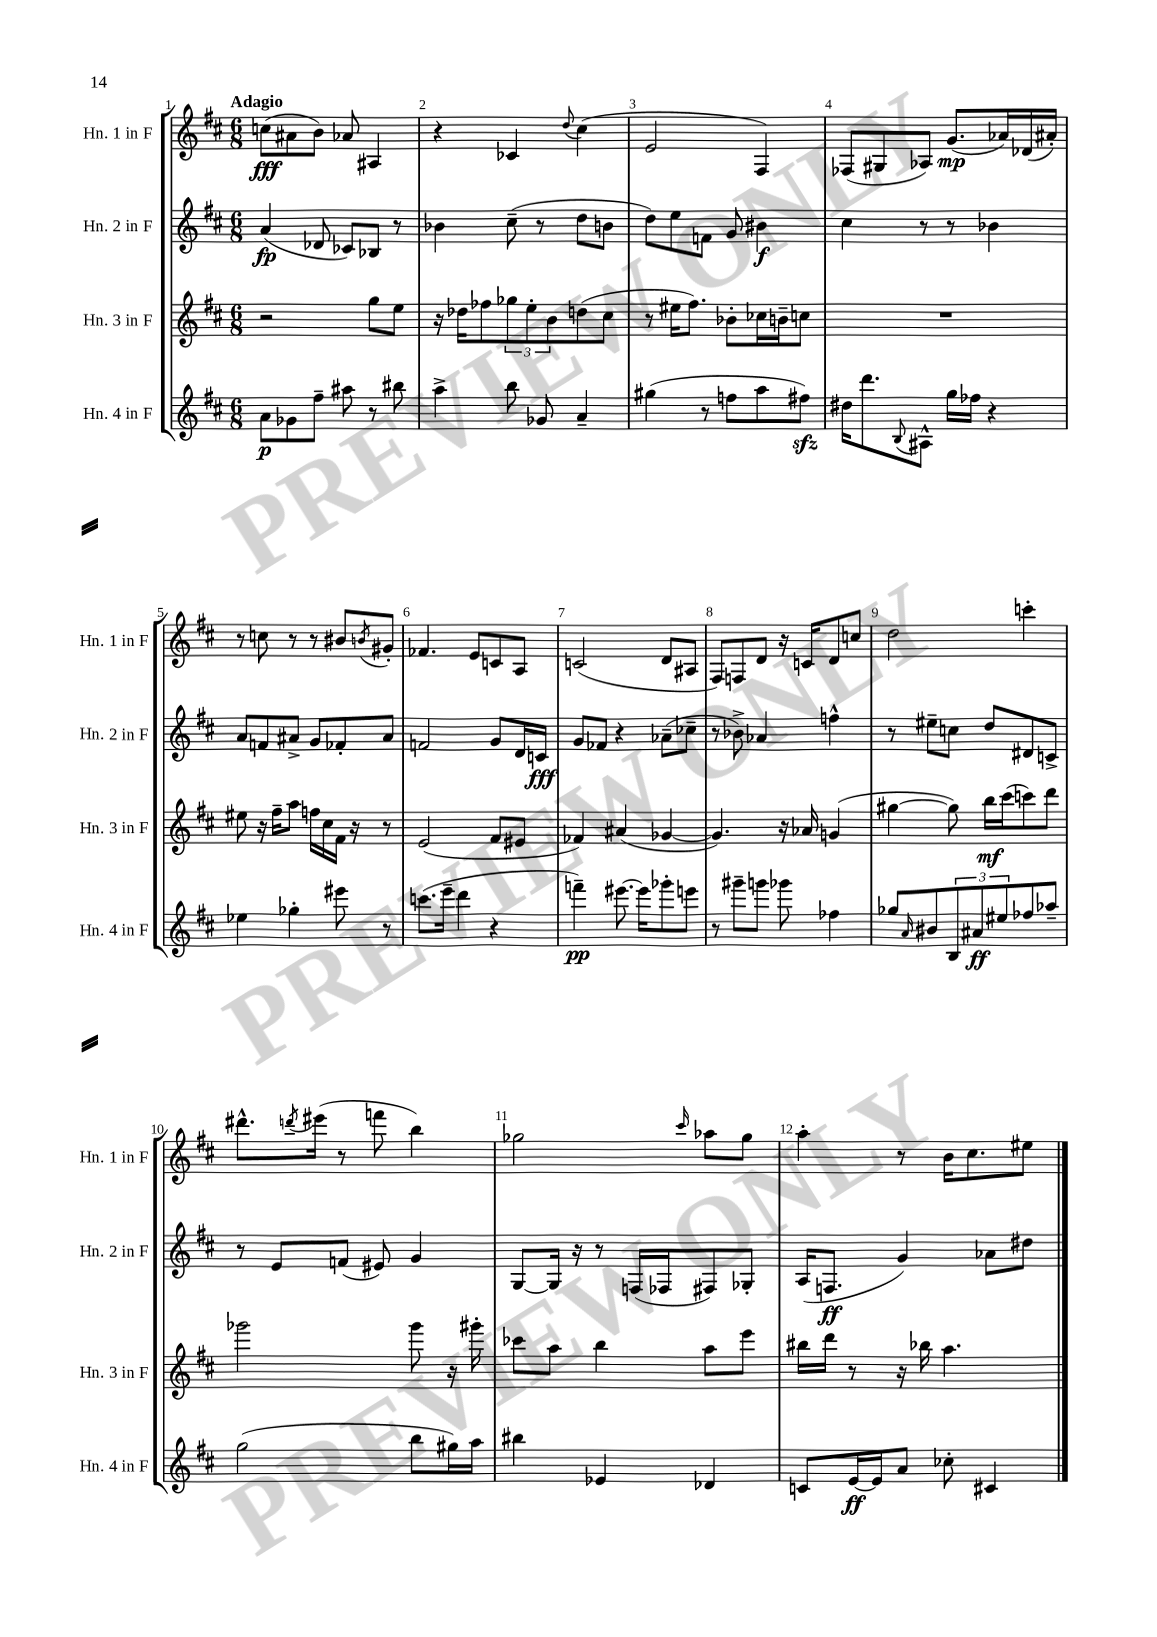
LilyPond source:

<<
\new StaffGroup <<
\new Staff = "s0" \with { instrumentName = "Hn. 1 in F" shortInstrumentName = "Hn. 1 in F" } {
    \clef treble \key d \major \numericTimeSignature \time 6/8 \tempo "Adagio"
    c''8\fff( ais'8 b'8) aes'8 ais4 |
    r4 ces'4 \appoggiatura { d''8 } cis''4( |
    e'2 fis4) |
    fes8( gis8 aes8) g'8.\mp( aes'16) des'16( ais'16-.) |
    r8 c''8 r8 r8 bis'8 \acciaccatura { b'8 } gis'8-. |
    fes'4. e'8 c'8 a8 |
    c'2( d'8 ais8 |
    fis8) f8 d'8 r16 c'16 d'8 c''8 |
    d''2 c'''4-. |
    dis'''8.-^ \acciaccatura { d'''8 } eis'''16( r8 f'''8 b''4) |
    ges''2 \grace { cis'''16 } aes''8 ges''8 |
    a''4-. r8 b'16 cis''8. eis''8 \bar "|." |
}
\new Staff = "s1" \with { instrumentName = "Hn. 2 in F" shortInstrumentName = "Hn. 2 in F" } {
    \clef treble \key d \major \numericTimeSignature \time 6/8
    a'4\fp( des'8 ces'8) bes8 r8 |
    bes'4 cis''8--( r8 d''8 b'8 |
    d''8) e''8 f'8 g'8 bis'4\f |
    cis''4 r8 r8 bes'4 |
    a'8 f'8 ais'8-> g'8 fes'8-. ais'8 |
    f'2 g'8 d'16 c'16\fff |
    g'8 fes'8 r4 aes'8--( ces''8-- |
    r8 bes'8->) aes'4 f''4-^ |
    r8 eis''8-- c''8 d''8 dis'8 c'8-> |
    r8 e'8 f'8( eis'8) g'4 |
    g8~ g16 r16 r8 f16( fes16 fis8) ges8-. |
    a16( f8.\ff g'4) aes'8 dis''8 \bar "|." |
}
\new Staff = "s2" \with { instrumentName = "Hn. 3 in F" shortInstrumentName = "Hn. 3 in F" } {
    \clef treble \key d \major \numericTimeSignature \time 6/8
    r2 g''8 e''8 |
    r16 des''16 fes''8 \tuplet 3/2 { ges''8 e''8-. b'8 } d''8( cis''8 |
    r8 eis''16 fis''8.) bes'8-. ces''16 b'16-- c''8 |
    R2. |
    eis''8 r16 fis''16-- a''8 f''16 cis''16 fis'16 r16 r8 |
    e'2( fis'8 eis'8 |
    fes'4) ais'4( ges'4~ |
    ges'4.) r16 aes'16 g'4( |
    gis''4~ gis''8) b''16\mf cis'''16( c'''8) d'''8 |
    ges'''2 ges'''8 r16 gis'''16-. |
    ces'''8 a''8 b''4 a''8 e'''8 |
    bis''16 d'''16 r8 r16 bes''16 a''4. \bar "|." |
}
\new Staff = "s3" \with { instrumentName = "Hn. 4 in F" shortInstrumentName = "Hn. 4 in F" } {
    \clef treble \key d \major \numericTimeSignature \time 6/8
    a'8\p ges'8 fis''8-- ais''8 r8 bis''8 |
    a''4-> b''8 ges'8 a'4-- |
    gis''4( r8 f''8 a''8 fis''8\sfz) |
    dis''16 d'''8. \appoggiatura { b8 } ais8-^ g''16 fes''16 r4 |
    ees''4 ges''4-. eis'''8 r8 |
    c'''8.( e'''16-- d'''4 r4 |
    f'''4--\pp) eis'''8.~ eis'''16 ges'''8-. e'''8 |
    r8 gis'''8-- g'''8 ges'''8 fes''4 |
    ges''8 \grace { a'16 } bis'8 \tuplet 3/2 { b8 ais'8\ff eis''8 } fes''8 aes''8-- |
    g''2( b''8 gis''16) a''16 |
    bis''4 ees'4 des'4 |
    c'8 e'16~\ff e'16 a'8 ces''8-. cis'4 \bar "|." |
}
>>
>>
\layout { \context { \Score \override BarNumber.break-visibility = ##(#f #t #t) barNumberVisibility = #all-bar-numbers-visible } }
